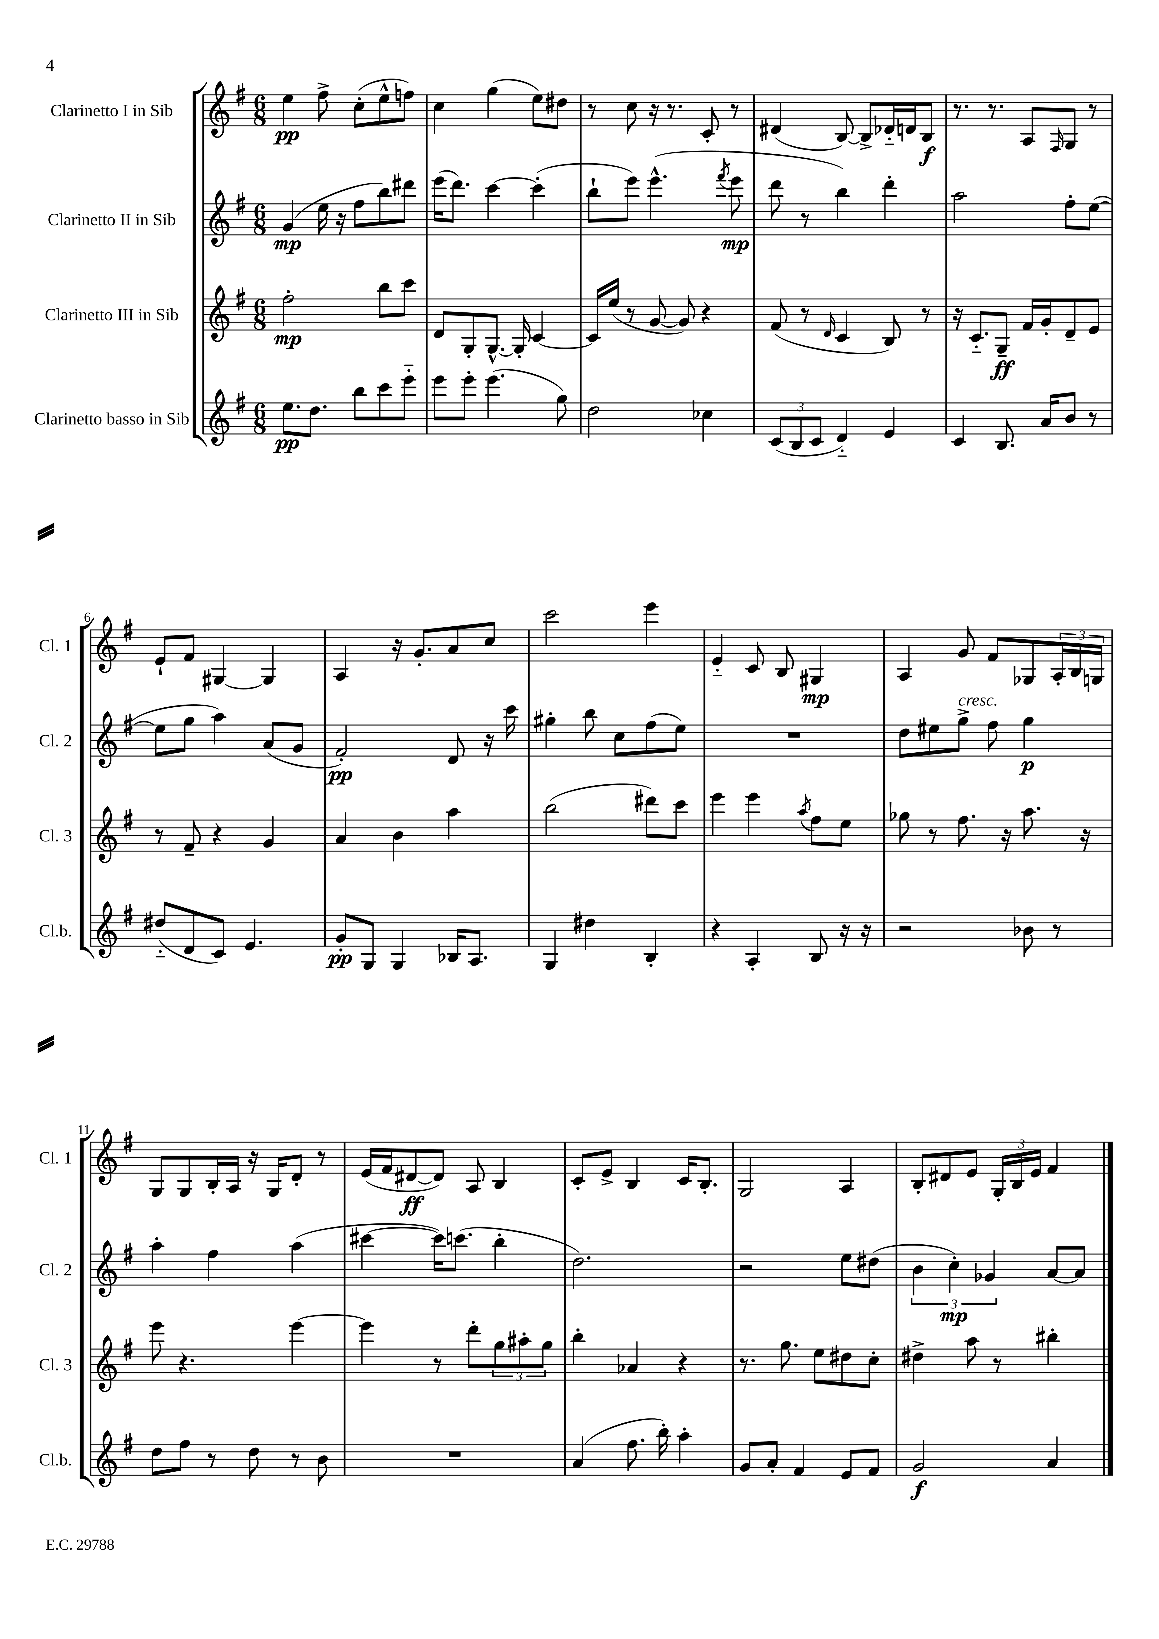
<<
\new StaffGroup <<
\new Staff = "s0" \with { instrumentName = "Clarinetto I in Sib" shortInstrumentName = "Cl. 1" } {
    \clef treble \key g \major \numericTimeSignature \time 6/8
    e''4\pp fis''8-> c''8-.( e''8-^ f''8) |
    c''4 g''4( e''8) dis''8 |
    r8 c''8 r16 r8. c'8-. r8 |
    dis'4( b8~) b8-> des'16-_ d'16 b8\f |
    r8. r8. a8 \grace { fis16 } g8 r8 |
    e'8-! fis'8 gis4~ gis4 |
    a4 r16 g'8.-. a'8 c''8 |
    c'''2 e'''4 |
    e'4-_ c'8 b8 gis4\mp |
    a4 g'8 fis'8 ges8 \tuplet 3/2 { a16-. b16 g16 } |
    g8 g8 b16-. a16 r16 g16 d'8-. r8 |
    e'16( fis'16 dis'8~\ff dis'8) a8 b4 |
    c'8-. e'8-> b4 c'16 b8.-. |
    g2 a4 |
    b8-. dis'8 e'8 \tuplet 3/2 { g16-. b16 e'16 } fis'4 \bar "|." |
}
\new Staff = "s1" \with { instrumentName = "Clarinetto II in Sib" shortInstrumentName = "Cl. 2" } {
    \clef treble \key g \major \numericTimeSignature \time 6/8
    g'4\mp( e''16 r16 fis''8 b''8) dis'''8 |
    e'''16( d'''8.) c'''4~ c'''4-.( |
    b''8-! e'''8) e'''4.-^( \acciaccatura { fis'''8 } e'''8\mp |
    d'''8 r8 b''4) d'''4-. |
    a''2 fis''8-. e''8~( |
    e''8 g''8 a''4) a'8( g'8 |
    fis'2-.\pp) d'8 r16 c'''16 |
    gis''4-. b''8 c''8 fis''8( e''8) |
    R2. |
    d''8 eis''8 g''8->^\markup { \italic "cresc." } fis''8 g''4\p |
    a''4-. fis''4 a''4( |
    cis'''4~ cis'''16) c'''8.( b''4-. |
    d''2.) |
    r2 e''8 dis''8( |
    \tuplet 3/2 { b'4 c''4-.\mp) ges'4 } a'8~ a'8 \bar "|." |
}
\new Staff = "s2" \with { instrumentName = "Clarinetto III in Sib" shortInstrumentName = "Cl. 3" } {
    \clef treble \key g \major \numericTimeSignature \time 6/8
    fis''2-.\mp b''8 c'''8 |
    d'8 g8-. g8.~-^ g16-. c'4~ |
    c'16 e''16( r8 g'8~ g'8) r4 |
    fis'8( r8 \grace { d'16 } c'4 b8) r8 |
    r16 c'8.-_ g8--\ff fis'16 g'16-. d'8-- e'8 |
    r8 fis'8-- r4 g'4 |
    a'4 b'4 a''4 |
    b''2( dis'''8) c'''8 |
    e'''4 e'''4 \acciaccatura { a''8 } fis''8 e''8 |
    ges''8 r8 fis''8. r16 a''8. r16 |
    e'''8 r4. e'''4~ |
    e'''4 r8 d'''8-. \tuplet 3/2 { g''8 ais''8-. g''8 } |
    b''4-. aes'4 r4 |
    r8. g''8. e''8 dis''8 c''8-. |
    dis''4-> a''8 r8 bis''4-. \bar "|." |
}
\new Staff = "s3" \with { instrumentName = "Clarinetto basso in Sib" shortInstrumentName = "Cl.b." } {
    \clef treble \key g \major \numericTimeSignature \time 6/8
    e''8.\pp d''8. b''8 c'''8 e'''8-_ |
    e'''8 e'''8-. e'''4.( g''8) |
    d''2 ces''4 |
    \tuplet 3/2 { c'8( b8 c'8 } d'4-_) e'4 |
    c'4 b8. a'16 b'8 r8 |
    dis''8-_( d'8 c'8) e'4. |
    g'8-.\pp g8 g4 bes16 a8. |
    g4 dis''4 b4-. |
    r4 a4-. b8 r16 r16 |
    r2 bes'8 r8 |
    d''8 fis''8 r8 d''8 r8 b'8 |
    R2. |
    a'4( fis''8. b''16-.) a''4-. |
    g'8 a'8-. fis'4 e'8 fis'8 |
    g'2\f a'4 \bar "|." |
}
>>
>>
